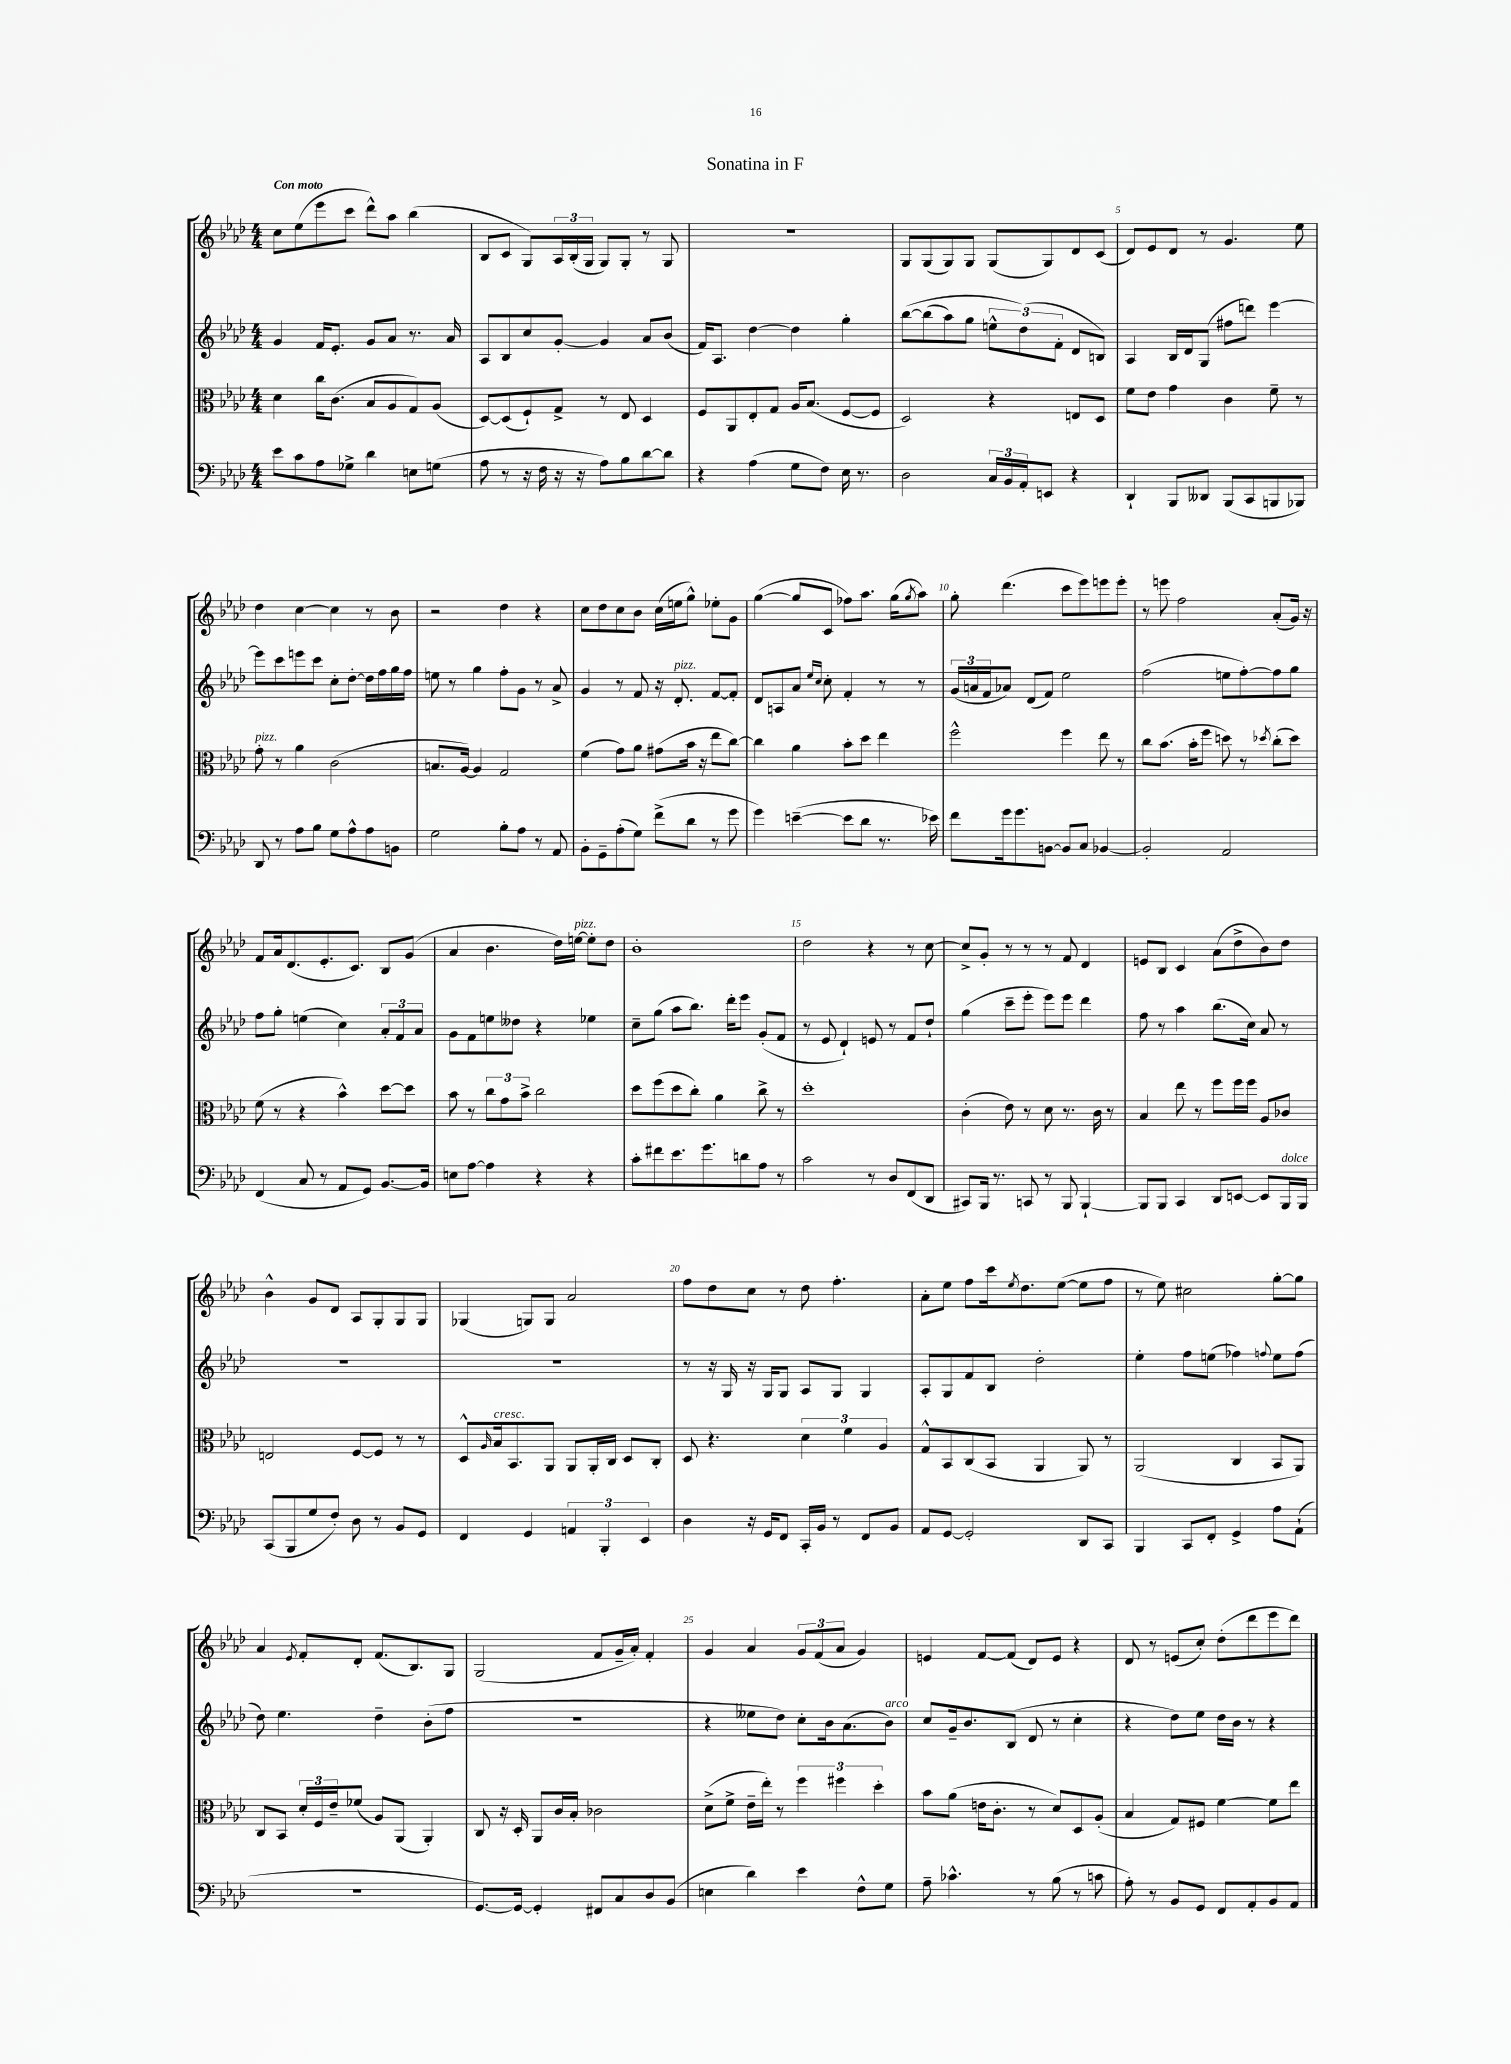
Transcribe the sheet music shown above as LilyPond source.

\header { title = "Sonatina in F" }
<<
\new StaffGroup <<
\new Staff = "s0" {
    \clef treble \key aes \major \numericTimeSignature \time 4/4 \tempo "Con moto"
    c''8 ees''8( ees'''8 c'''8 des'''8-^) aes''8 bes''4( |
    bes8 c'8 g8) \tuplet 3/2 { aes16 bes16-.( g16 } g8) g8-. r8 g8 |
    R1 |
    g8 g8( g8) g8 g8( g8) des'8 c'8( |
    des'8) ees'8 des'8 r8 g'4. ees''8 |
    des''4 c''4~ c''4 r8 bes'8 |
    r2 des''4 r4 |
    c''8 des''8 c''8 bes'8 c''16( e''16 g''8-^) ees''8-. g'8 |
    g''4~( g''8 c'8 fes''8) aes''8. g''16( \acciaccatura { g''8 } aes''8) |
    g''8-. des'''4.( c'''8 ees'''8) e'''8 e'''8-. |
    r8 e'''8 f''2 aes'8-.( g'16) r16 |
    f'8 aes'16 des'8.( ees'8.-. c'8.) bes8 g'8( |
    aes'4 bes'4. des''16) e''16~^\markup { \italic "pizz." } e''8-. des''8 |
    bes'1-. |
    des''2 r4 r8 c''8~ |
    c''8-> g'8-. r8 r8 r8 f'8 des'4 |
    e'8 bes8 c'4 aes'8( des''8-> bes'8) des''8 |
    bes'4-^ g'8 des'8 aes8 g8-. g8 g8 |
    ges4( g8) g8 aes'2 |
    f''8 des''8 c''8 r8 des''8 f''4.-. |
    aes'8-. ees''8 f''8 c'''16 \acciaccatura { ees''8 } des''8. ees''8~( ees''8 f''8 |
    r8 ees''8) cis''2 g''8~-. g''8 |
    aes'4 \acciaccatura { ees'8 } f'8-. des'8-. f'8.( bes8.) g8 |
    g2( f'8 g'16-- aes'16-.) f'4-. |
    g'4 aes'4 \tuplet 3/2 { g'8 f'8( aes'8 } g'4) |
    e'4 f'8~ f'8( des'8) e'8 r4 |
    des'8 r8 e'8( c''8-.) des''8-.( des'''8 ees'''8 des'''8) \bar "|." |
}
\new Staff = "s1" {
    \clef treble \key aes \major \numericTimeSignature \time 4/4
    g'4 f'16 ees'8.-. g'8 aes'8 r8. aes'16 |
    aes8 bes8 c''8 g'8~-. g'4 aes'8 bes'8( |
    f'16) aes8. des''4~ des''4 g''4-. |
    bes''8~\( bes''8( aes''8) g''8 \tuplet 3/2 { e''8-^ des''8(\) f'8-. } des'8 b8) |
    aes4 bes16 des'16 g8( fis''8 d'''8) ees'''4~ |
    ees'''8 c'''8 e'''8 c'''8 c''8-. des''8~-. des''16 f''16 g''16 f''16 |
    e''8 r8 g''4 f''8-. g'8 r8 aes'8-> |
    g'4 r8 f'8 r16 des'8.-.^\markup { \italic "pizz." } f'8~ f'8-. |
    des'8 a8 aes'8 \grace { ees''16 c''16 } c''8-. f'4-. r8 r8 |
    \tuplet 3/2 { g'16( a'16 f'16 } aes'8) des'8( f'8) ees''2 |
    f''2( e''8 f''8~-.) f''8 g''8 |
    f''8 g''8-. e''4( c''4) \tuplet 3/2 { aes'8-. f'8 aes'8 } |
    g'8 f'8 e''8 deses''8 r4 ees''4 |
    c''8-- g''8( aes''8 bes''8.) des'''16-. ees'''8 g'8-.( f'8 |
    r8 ees'8 des'4-!) e'8 r8 f'8 des''8-! |
    g''4( c'''8-- ees'''8-. ees'''8) ees'''8 des'''4 |
    f''8 r8 aes''4 bes''8.( c''16) aes'8 r8 |
    R1 |
    R1 |
    r8 r16 g16 r16 g16 g8 aes8 g8 g4 |
    aes8-. g8 f'8 bes8 des''2-. |
    ees''4-. f''8 e''8( fes''4) \appoggiatura { f''8 } e''8 f''8( |
    des''8) ees''4. des''4-- bes'8-.( f''8 |
    r1 |
    r4 eeses''8 des''8) c''8-. bes'16 aes'8.( bes'8^\markup { \italic "arco" }) |
    c''8 g'16-- bes'8. bes8( des'8 r8 c''4-. |
    r4 des''8) ees''8 des''16 bes'16 r8 r4 \bar "|." |
}
\new Staff = "s2" {
    \clef alto \key aes \major \numericTimeSignature \time 4/4
    des'4 c''16 c'8.( bes8 aes8 g8) aes8( |
    des8~) des8( f8-!) g8-> r8 ees8 des4 |
    f8 aes,8 ees8-. g8 aes16 bes8.( f8~ f8 |
    des2) r4 e8 des8 |
    f'8 ees'8 g'4 c'4 f'8-- r8 |
    g'8-.^\markup { \italic "pizz." } r8 aes'4 c'2( |
    b8. aes16~) aes4 g2 |
    f'4( g'8) aes'8 gis'8( bes'16 r16 ees''8 c''8~) |
    c''4 aes'4 bes'8-. des''8 ees''4 |
    f''2-^ f''4 ees''8 r8 |
    c''8 bes'8.( bes'16-. f''8 d''8) r8 \acciaccatura { des''8 } c''8-.( des''8) |
    f'8( r8 r4 bes'4-^) des''8~ des''8 |
    bes'8 r8 \tuplet 3/2 { c''8 g'8 bes'8-> } c''2 |
    des''8 f''8( des''8 c''8-.) aes'4 c''8-> r8 |
    des''1-. |
    c'4-.( ees'8) r8 des'8 r8. c'16 r8 |
    bes4 ees''8 r8 f''8 f''16 f''16 aes8 ces'8 |
    e2 f8~ f8 r8 r8 |
    des8-^ \grace { aes16 } bes16^\markup { \italic "cresc." } bes,8. aes,8 aes,8 aes,16-. c16 des8 c8-. |
    des8 r4. \tuplet 3/2 { des'4 f'4 aes4 } |
    g8-^ bes,8 c8( bes,8 aes,4 aes,8) r8 |
    aes,2( c4 bes,8 aes,8) |
    c8 bes,8 \tuplet 3/2 { des'16-. f16 ees'16-- } fes'8( aes8) aes,8( aes,4-.) |
    c8 r16 des16-. aes,8 c'16 bes16-. ces'2 |
    des'8->( f'8-> ees'16-- ees''16-.) r8 \tuplet 3/2 { f''4 fis''4 des''4-. } |
    bes'8 aes'8( e'16 c'8.-. r8 des'8) des8 aes8-.( |
    bes4 g8) fis8 f'4~ f'8 ees''8 \bar "|." |
}
\new Staff = "s3" {
    \clef bass \key aes \major \numericTimeSignature \time 4/4
    ees'8 c'8 aes8 ges8-> des'4 e8 g8( |
    aes8 r8 r16 f16 r16 r16 aes8) bes8 des'8~ des'8 |
    r4 aes4( g8 f8) ees16 r8. |
    des2 \tuplet 3/2 { c16 bes,16 aes,16-. } e,8 r4 |
    des,4-! bes,,8 deses,8 bes,,8( c,8 b,,8 bes,,8) |
    des,8 r8 aes8 bes8 g8 aes8-^ aes8 b,8 |
    g2 bes8-. aes8 r8 aes,8 |
    bes,8-. g,8-- aes8-.( g8) f'8->( des'8 r8 g'8 |
    g'4) e'4~--( e'8 des'8 r8. ees'16) |
    f'8 g'16 g'8. b,8~ b,8 c8 bes,4~ |
    bes,2-. aes,2 |
    f,4( c8 r8 aes,8 g,8) bes,8.~ bes,16 |
    e8 aes8~ aes4 r4 r4 |
    c'8-. fis'8 ees'8. g'8. d'8 aes8 r8 |
    c'2 r8 des8 f,8( des,8 |
    cis,8) bes,,16 r8. c,8 r8 bes,,8 bes,,4~-! |
    bes,,8 bes,,8 c,4 des,8 e,8~ e,8 bes,,16^\markup { \italic "dolce" } bes,,16 |
    c,8( bes,,8 g8 f8-.) des8 r8 bes,8 g,8 |
    f,4 g,4 \tuplet 3/2 { a,4 bes,,4-. ees,4 } |
    des4 r16 g,16 f,8 c,16-. bes,16 r8 f,8 bes,8 |
    aes,8 g,8~ g,2-. des,8 c,8 |
    bes,,4 c,8 f,8-. g,4-> aes8 aes,8-!( |
    R1 |
    g,8.~) g,16~ g,4-. fis,8 c8 des8 bes,8( |
    e4 des'4) ees'4 f8-^ g8 |
    aes8-- ces'4.-^ r8 bes8( r8 c'8 |
    aes8-.) r8 bes,8 g,8 f,8 aes,8-. bes,8 aes,8 \bar "|." |
}
>>
>>
\layout { \context { \Score \override BarNumber.break-visibility = ##(#f #t #t) barNumberVisibility = #(every-nth-bar-number-visible 5) } }
